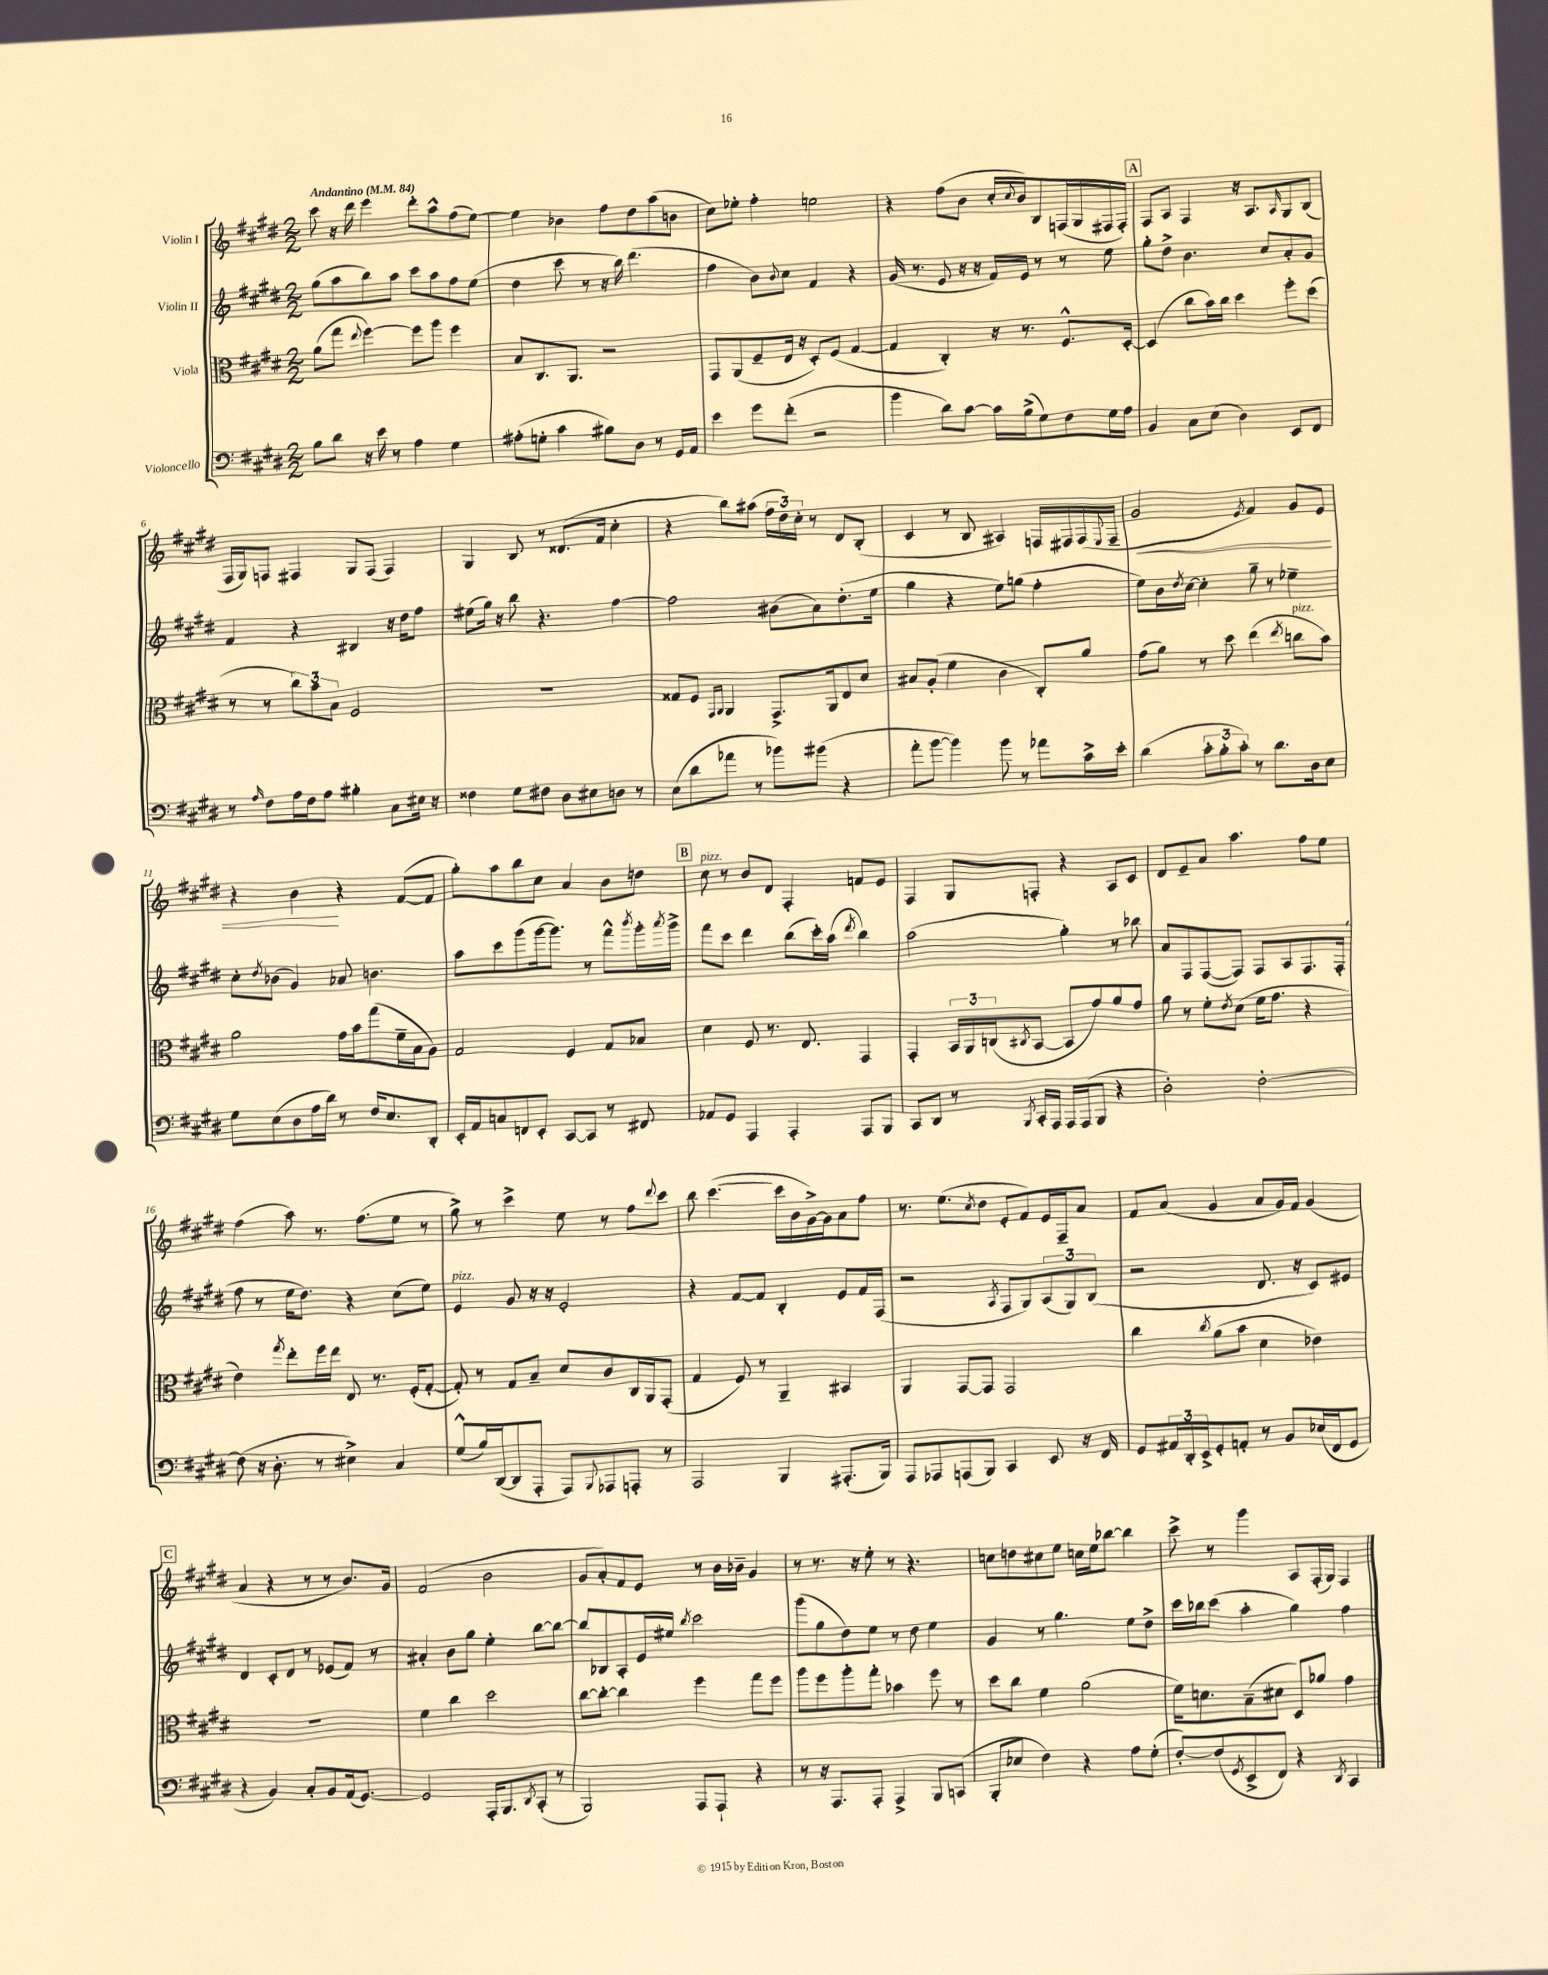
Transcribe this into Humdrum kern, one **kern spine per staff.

**kern	**kern	**kern	**kern
*staff4	*staff3	*staff2	*staff1
*clefF4	*clefC3	*clefG2	*clefG2
*k[f#c#g#d#]	*k[f#c#g#d#]	*k[f#c#g#d#]	*k[f#c#g#d#]
*M2/2	*M2/2	*M2/2	*M2/2
*MM84	*MM84	*MM84	*MM84
8B	(8a	(8gg#	8ccc#
8d#	8gg#	8aa	16r
.	.	.	16ddd#
.	8qqee	.	.
16r	[4ff#)	8bb)	4eee
16e	.	.	.
8r	.	8aa	.
4A	8ff#]	8ccc#	8ddd#'
.	8aa	8aa	8aa^^
4G#	4ff#	8ff#	(8ff#
.	.	(8ee	[8ee)
=	=	=	=
(8A#'	8B	4dd#	4ee]
8G'	8.C#	.	.
4c#	.	8ccc#	4b-
.	8.AA	.	.
.	.	8r	.
8B#)	2r	16r	8ff#
.	.	16bb)	.
8D#	.	(4.ddd#	8dd#
8r	.	.	(8aa
16GG#	.	.	8b
16AA	.	.	.
=	=	=	=
4e	8GG#	4ff#	8cc#)
.	(8AA	.	8ee-'
8g#	8F#~	8b)	4ff#'
.	.	8qqb	.
(8f#'	16E	8cc#	.
.	16r	.	.
2r	8D#')	4f#	2ee
.	(8F#	.	.
.	[4G#	4r	.
=	=	=	=
4b	4G#]	(16g#	4r
.	.	8.r	.
8d#)	4C#')	8e	(8ff#
[8c#	.	16r	8b
.	.	16r	.
16c#]	16r	16f#)	16cc#'
.	.	.	8qqcc#
(16B^	8.r	16e	16b)
8G#)	.	8r	8B
8F#	8.F#^^	8r	(16F
.	.	.	16G#
16G#	.	8ee	16F#
16A	[16D#'	.	16F#')
=	=	=	=
4BB	(4D#]	8gg#'	8F#
.	.	8dd#^	8A
8C#	8cc#	4.b	4F#
(8E	16b)	.	.
.	16cc#	.	.
4D#)	4dd#	.	16r
.	.	.	8.A
.	.	8cc#	.
.	.	.	16qqA
8EE	8ff#'	8a'	8G#
8FF#	(8dd#	8g#	(8B
=	=	=	=
8r	8r	4f#	16F#
.	.	.	16G#)
16qqA	.	.	.
8F#	8r	.	8F
16A	12cc#)	4r	4F#
16F#	.	.	.
.	12b	.	.
8A	.	.	.
.	12B	.	.
4B#'	2F#	4B#	8G#
.	.	.	(8F#
8C#	.	16r	4F#)
.	.	16dd#	.
16E#	.	8ff#	.
16r	.	.	.
=	=	=	=
4F##	1r	(8ee#	4G#
.	.	16gg#)	.
.	.	16r	.
8G#	.	8bb	8B
8F#	.	4.r	8r
8D#	.	.	(8.d##
8E#	.	.	.
.	.	.	16f#
8D	.	[4ff#	4cc#'
8r	.	.	.
=	=	=	=
(8E	8G##	2ff#]	4r
8d#	8F#	.	.
.	16qqGG#	.	.
.	16qqAA	.	.
8a-	4AA	.	8bb)
8r	.	.	(8aa#
8b-)	8.GG#^	(8b#	24ff#
.	.	.	24dd#)
.	.	.	24cc#'
(8b#	.	8a)	8r
.	16AA	.	.
4r	8E	(8.dd#'	8d#
.	8d#	.	(8B'
.	.	16ee	.
=	=	=	=
8a'	8B#	4gg#	4c#
[8b	(8A'	.	.
4b])	4f#	4r	8r
.	.	.	8B
8b	4c#	8ee)	4A#)
8r	.	(8gg	.
8a-	8C#')	4ff#'	16F
.	.	.	16F#
16c#^	8a	.	(16F#
.	.	.	8qqE
16e'	.	.	16F#~
=	=	=	=
(4d#	(8g#	8ee)	2g#
.	8a)	16b	.
.	.	8qdd#	.
.	.	[16cc#	.
12c#'	8r	4cc#']	.
12B'	.	.	.
.	8dd#	.	.
12c#')	.	.	.
.	.	.	8qe
8r	(4ee	8gg#~	4f#)
8.d#	.	8r	.
.	8qee	.	.
.	8cc	4ee-~	8g#
16D#	.	.	.
8E	8b)	.	8e
=	=	=	=
8G#	2a	8cc#'	4r
.	.	8qdd#	.
(8E	.	(8b-	.
8D#	.	4g#)	4b
16A	.	.	.
16d#)	.	.	.
8r	16g#	8a-	4r
.	16b	.	.
16F#	(8gg#	4.b	.
8.E	.	.	.
.	16f#~	.	([8f#
.	16B	.	.
8DD#'	8A)	.	8f#]
=	=	=	=
16EE'	2G#	8aa	8gg#')
16AA	.	.	.
8C	.	8ccc#	8aa
8FF	.	(8ggg#	8bb
8EE'	.	[16ggg#	8cc#
.	.	8.ggg#])	.
[8CC#	4F#	.	4a
8CC#]	.	8r	.
8r	8G#	8fff#^^	8b
.	.	8qbbb	.
8FF#	8B-	16ggg#'	8dd
.	.	8qaaa	.
.	.	16ggg#^	.
=	=	=	=
8AA-	4d#	8fff#	8cc#
8GG#	.	8ccc#	8r
4AAA	8F#	4ddd#	8b
.	8.r	.	8d#
4AAA'	.	(8bb	4F#'
.	8.E	.	.
.	.	16ccc#')	.
.	.	(16aa	.
.	.	8qddd#	.
8AAA	4GG#	4bb)	8f
8BBB	.	.	8e
=	=	=	=
8CC#	4GG#'	(2aa	4F#
8DD#	.	.	.
8r	24BB	.	8G#
.	24AA	.	.
.	(24C	.	.
8qBBB	8qC#	.	.
16CC#'	[8BB	.	8F'
16AAA	.	.	.
16AAA	8BB]	4gg#')	4r
(16AAA	.	.	.
8BBB	8g#)	.	.
4r	8a	8r	8A
.	8g#	8bb-	8c#
=	=	=	=
2D#')	8a	8a	8d#
.	8r	8F#	8e~
.	8f#'	([8F#	8a
.	8qe	.	.
.	(8d#	8F#])	4.aa
[2F#'	16f#	8F#	.
.	8.g#	.	.
.	.	8A	.
.	4r	8.F#	8ff#
.	.	.	8ee
.	.	(16F#'	.
=	=	=	=
(8F#]	4e)	8ff#	(4ff#
16r	.	8r	.
8.D#'	.	.	.
.	8qgg#	.	.
.	8ee'	16ee	8aa)
.	.	8.dd#)	.
8r	16ff#	.	8.r
.	16ee	.	.
4E#^)	8E	4r	.
.	.	.	(8.ff#
.	8.r	.	.
4C#	.	(8cc#	8ee
.	(16F#'	.	.
.	[8G#'	8ee)	8r
=	=	=	=
(8G#^^	8G#'])	4e	8gg#^)
16B)	8r	.	8r
([16DD#	.	.	.
8DD#]	8G#	8g#	4ccc#^
8AAA'	8B~	16r	.
.	.	16r	.
8AAA)	8d#	2e'	8ee
8qqBBB	.	.	.
8AAA-	8c#	.	8r
8AAA'	16C#	.	8ff#
.	16AA	.	.
.	.	.	8qqddd#
8r	(8GG#'	.	8ccc#
=	=	=	=
2AAA	4G#	4r	8bb
.	.	.	([4.ccc#
.	8F#)	[8f#	.
.	8r	8f#]	.
4BBB	4AA~	4B'	16ccc#]
.	.	.	16b
.	.	.	[16g#^)
.	.	.	16g#]
(8.AAA#'	4BB#	8e	8a
.	.	16f#	8ff#
16BBB)	.	(16F#	.
=	=	=	=
8AAA	4AA	2r	8.r
8AAA-	.	.	.
.	.	.	(8.ee
(8AAA	[8GG#	.	.
.	.	.	8qcc#
8BBB)	8GG#]	.	8dd#
.	.	8qA	.
4CC#	2GG#	8F#	8e'
.	.	8G#)	8f#)
8EE	.	(12A	16e
.	.	.	16F#~
.	.	12G#)	.
16r	.	.	8a
.	.	(12B	.
16FF#	.	.	.
=	=	=	=
8GG#	4cc#	2r	8f#
24AA#	.	.	(8a
24DD#'	.	.	.
24EE^	.	.	.
.	8qcc#	.	.
8GG#'	(8a	.	4g#
8AA'	8b	.	.
8r	4d#	8.d#	8a
8BB	.	.	16g#)
.	.	16r	16f#
(16E-	4e-)	8c#)	(4g#
16FF#	.	.	.
8GG#	.	8e#	.
=	=	=	=
4r	1r	4d#	4a
4BB)	.	8c#'	4r
.	.	8d#	.
8C#'	.	8r	8r
8BB	.	(8e-	8r
(16AA	.	8f#)	8.b)
[8.GG#)	.	.	.
.	.	8r	.
.	.	.	16g#
=	=	=	=
2GG#]	4f#	4a#'	(2f#
.	4cc#	8b	.
.	.	8gg#	.
16AAA'	2dd#	4ee'	2b
8.BBB	.	.	.
8qDD#	.	.	.
(8CC#'	.	[8bb	.
8r	.	8bb_	.
=	=	=	=
2BBB)	[8cc#	8bb]	8g#
.	8cc#'_	8B-	8a')
.	4cc#]	8A'	8f#
.	.	16e	8e
.	.	16ee#	.
.	.	8qbb	.
8AAA	4ff#	2ccc#	8r
8AAA`	.	.	16b
.	.	.	16b-~
4r	8gg#	.	4g#
.	8ff#	.	.
=	=	=	=
8r	8aa	(8ggg#	8r
16r	8ff#	8gg#	8.r
8.AAA	.	.	.
.	8aa'	8dd#)	.
.	.	.	16r
8AAA'	8gg#'	8ee	8ee'
4AAA^	4b-	8r	8r
.	.	8dd#	4.r
8BBB	8ff#	4ee	.
(8CC	8r	.	.
=	=	=	=
8BBB'	8dd#	4g#	8cc
8E-	8cc#	.	8dd
4F#)	4f#	8r	8cc#
.	.	4.gg#	8ee
4r	(2a	.	16cc
.	.	.	16ee
.	.	.	[8bb-
8A	.	8ee	4bb-]
(8G#'	.	8dd#^	.
=	=	=	=
[8F#')	16f#)	16ccc#	8ccc#^
.	8.d	16bb-	.
(8F#]	.	(8ccc#	8r
8qGG#	.	.	.
8EE^	(8B~	4aa'	4ggg#
8FF#)	8d#	.	.
4r	8D#)	4gg#)	8A
.	8a-	.	(16F#'
.	.	.	16G#)
8qDD#	.	.	.
4CC#	4g#	4ff#	4F#
==	==	==	==
*-	*-	*-	*-
